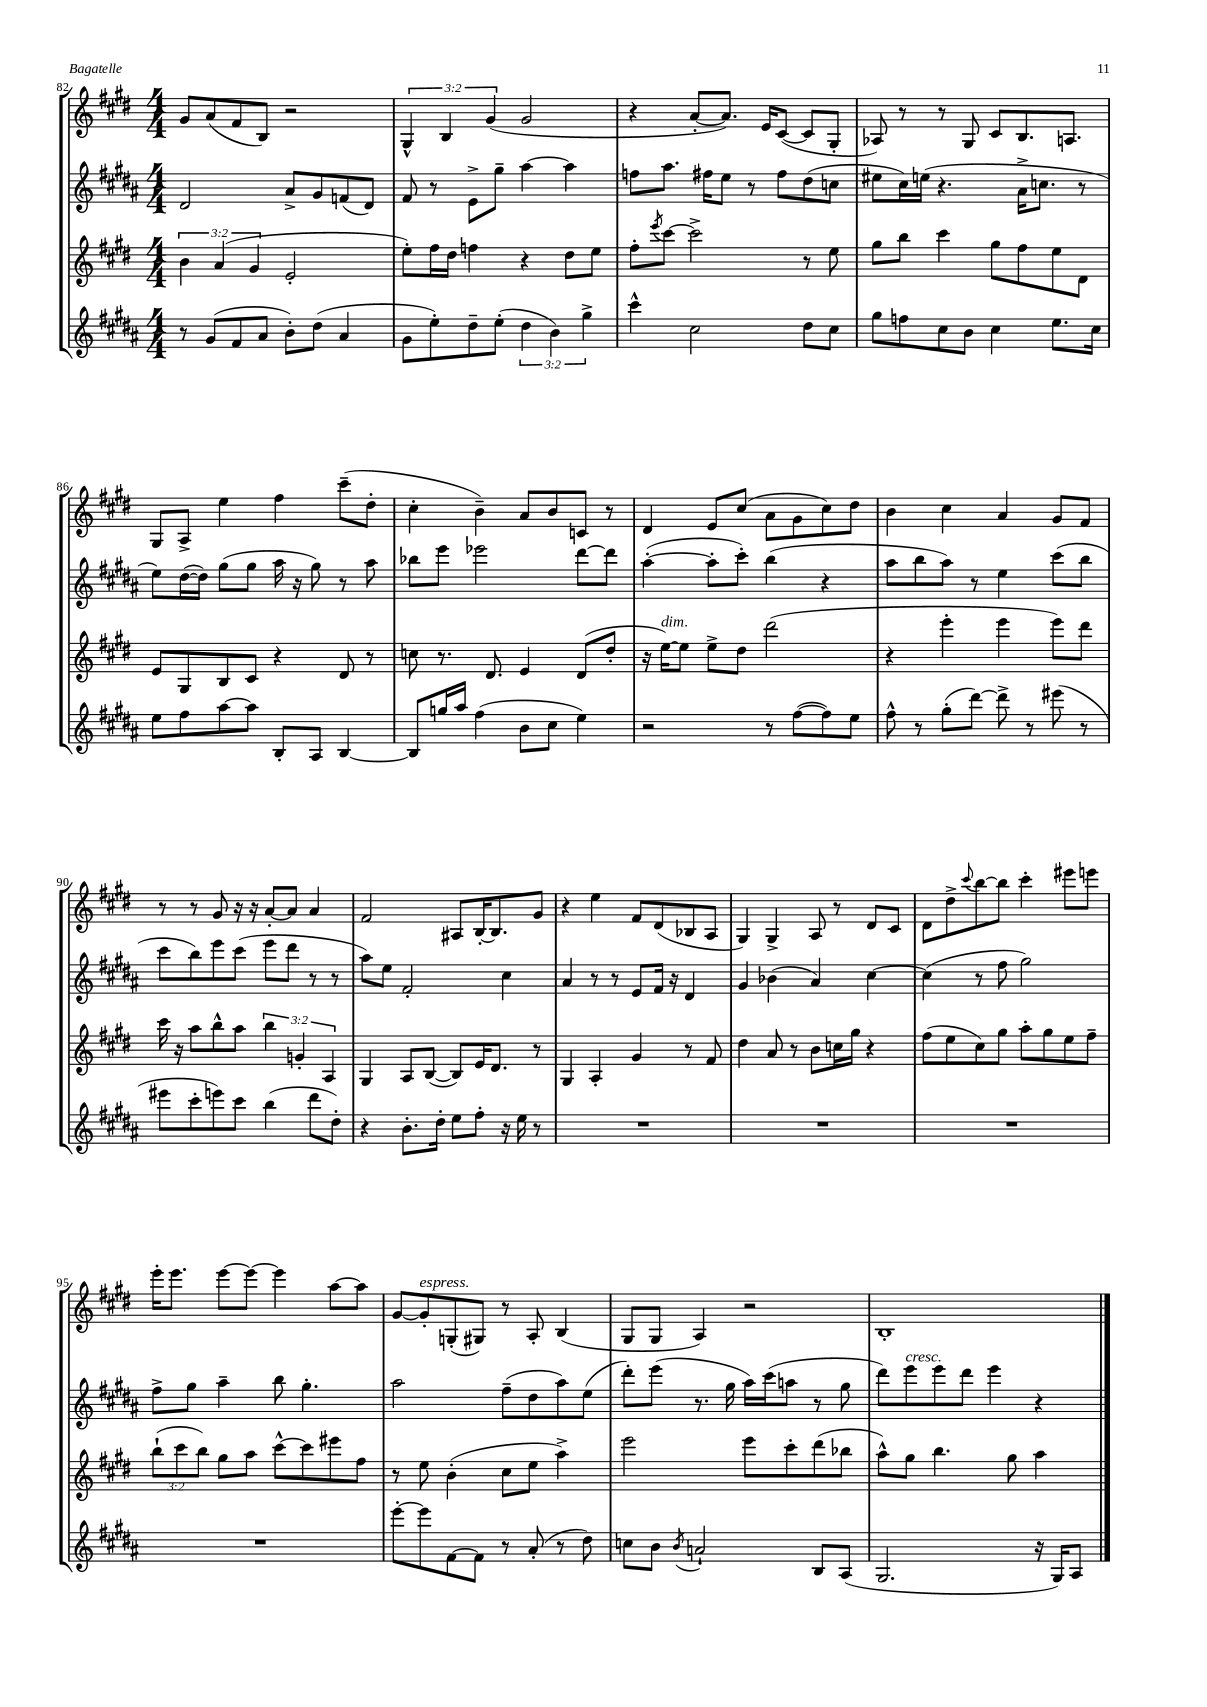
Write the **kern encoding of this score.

**kern	**kern	**kern	**kern
*part4	*part3	*part2	*part1
*staff4	*staff3	*staff2	*staff1
*clefG2	*clefG2	*clefG2	*clefG2
*k[f#c#g#d#a#]	*k[f#c#g#d#]	*k[f#c#g#d#a#]	*k[f#c#g#d#]
*M4/4	*M4/4	*M4/4	*M4/4
=82	=82	=82	=82
8r	6b\	2d#/	8g#/L
(8g#/L	.	.	(8a/
.	(6a/	.	.
8f#/	.	.	8f#/
.	6g#/	.	.
8a#/J	.	.	8B/J)
8b'\L)	2e'/	8a#^/L	2r
(8dd#\J	.	8g#/	.
4a#/	.	(8fn/	.
.	.	8d#/J)	.
=83	=83	=83	=83
8g#\L	8ee'\L)	8f#/	6G#^^/
8ee'\)	16ff#\L	8r	.
.	.	.	6B/
.	16dd#\JJ	.	.
8dd#~\	4ffn\	8e^\L	.
.	.	.	(6g#/
(8ee'\J	.	8gg#~\J	.
6dd#\	4r	[4aa#\	2g#/
6b\)	.	.	.
.	8dd#\L	4aa#\]	.
6gg#^\	.	.	.
.	8ee\J	.	.
=84	=84	=84	=84
4ccc#^^\	8ff#'\L	8ffn\L	4r
.	8qeee/	.	.
.	[8ccc#\J	8.aa#\J	.
2cc#\	2ccc#^\]	.	[8a'/L
.	.	16ff#X\KL	.
.	.	8ee\J	8.a/J])
.	.	8r	.
.	.	.	16e/KL
.	.	8ff#\L	([8c#/J
8dd#\L	8r	(8dd#\	8c#/L]
8cc#\J	8ee\	8ccn\J	8G#'/J
=85	=85	=85	=85
8gg#\L	8gg#\L	8ee#X\L	8A-X/)
8ffn\	8bb\J	16cc#\L)	8r
.	.	(16een\JJ	.
8cc#\	4ccc#\	4.r	8r
8b\J	.	.	8G#/
4cc#\	8gg#\L	.	8c#/L
.	8ff#\	16a#^\KL	8.B/
.	.	8.ccn\J	.
8.ee\L	8ee\	.	.
.	.	.	8.An/J
.	8d#\J	8r	.
16cc#\Jk	.	.	.
!!LO:LB:g=z
=86	=86	=86	=86
8ee\L	8e/L	8ee\L)	8G#/L
8ff#\	8G#/	([16dd#\L	8A^/J
.	.	16dd#\JJ])	.
[8aa#\	8B/	(8gg#\L	4ee\
8aa#\J]	8c#/J	8gg#\J	.
8B'/L	4r	16aa#\	4ff#\
.	.	16r	.
8A#/J	.	8gg#\)	.
[4B/	8d#/	8r	(8ccc#~\L
.	8r	8aa#\	8dd#'\J
=87	=87	=87	=87
8B/L]	8ccn\	8bb-X\L	4cc#'\
16ggn/L	8.r	8eee\J	.
16aa#/JJ	.	.	.
(4ff#\	.	2eee-X\	4b~\)
.	8.d#/	.	.
8b\L	4e/	.	8a/L
8cc#\J	.	.	8b/
4ee\)	(8d#/L	[8ddd#\L	8cn/J
.	8dd#'/J	8ddd#\J]	8r
=88	=88	=88	=88
2r	16r	([4aa#'\	4d#/
!	!LO:TX:a:i:t=dim.	!	!
.	[16ee\KL)	.	.
.	8ee\J]	.	.
.	8ee^\L	8aa#'\L]	8e/L
.	8dd#\J	8ccc#'\J)	(8cc#/J
8r	(2ddd#\	(4bb\	8a\L
([8ff#\L	.	.	8g#\
8ff#\])	.	4r	8cc#\)
8ee\J	.	.	8dd#\J
=89	=89	=89	=89
8ff#^^\	4r	8aa#\L	4b\
8r	.	8bb\	.
(8gg#'\L	4eee'\	8aa#\J)	4cc#\
[8ddd#\J)	.	8r	.
8ddd#^\]	4eee\	4ee\	4a/
8r	.	.	.
(8eee#X\	8eee\L)	(8ccc#\L	8g#/L
8r	8ddd#\J	8bb\J	8f#/J
!!LO:LB:g=z
=90	=90	=90	=90
8eee#X\L	16ccc#\	8ccc#\L	8r
.	16r	.	.
8ccc#'\	8aa\L	8bb\)	8r
8eeen\)	8bb^^\	8eee\	8g#/
8ccc#\J	8aa\J	(8ccc#\J	16r
.	.	.	16r
(4bb\	6bb\	8eee\L	[8a'/L
.	.	8ddd#\J	8a/J]
.	6gn'/	.	.
8ddd#\L	.	8r	4a/
.	6A/	.	.
8dd#'\J)	.	8r	.
=91	=91	=91	=91
4r	4G#/	8aa#\L)	2f#/
.	.	8ee\J	.
8.b'\L	8A/L	2f#'/	.
.	([8B/J	.	.
16dd#'\Jk	.	.	.
8ee\L	8B/L])	.	8A#X/L
8ff#'\J	16e/K	.	[16B'/K
.	8.d#/J	.	8.B/]
16r	.	4cc#\	.
16ee\	.	.	.
8r	8r	.	8g#/J
=92	=92	=92	=92
1r	4G#/	4a#/	4r
.	4A'/	8r	4ee\
.	.	8r	.
.	4g#/	8e/L	8f#/L
.	.	16f#/Jk	(8d#/
.	.	16r	.
.	8r	4d#/	8B-X/
.	8f#/	.	8A/J
=93	=93	=93	=93
1r	4dd#\	4g#/	4G#/)
.	8a/	(4b-X\	4G#^/
.	8r	.	.
.	8b\L	4a#/)	8A/
.	16ccn\L	.	8r
.	16gg#\JJ	.	.
.	4r	[4cc#\	8d#/L
.	.	.	8c#/J
=94	=94	=94	=94
1r	(8ff#\L	(4cc#\]	8d#\L
.	8ee\	.	8dd#^\
.	.	.	8qqccc#/
.	8cc#\)	8r	[8bb\
.	8gg#\J	8ff#\	8bb\J]
.	8aa'\L	2gg#\)	4ccc#'\
.	8gg#\	.	.
.	8ee\	.	8eee#X\L
.	8ff#~\J	.	8eeen\J
!!LO:LB:g=z
=95	=95	=95	=95
1r	(12bb`\L	8ff#^\L	16eee'\KL
.	.	.	8.eee\J
.	12ccc#\	.	.
.	.	8gg#\J	.
.	12bb\J)	.	.
.	8gg#\L	4aa#~\	[8eee\L
.	8aa\J	.	8eee\J_
.	[8ccc#^^\L	8bb\	4eee\]
.	8ccc#\]	4.gg#'\	.
.	8eee#X\	.	[8aa\L
.	8ff#\J	.	8aa\J]
=96	=96	=96	=96
[8eee'\L	8r	2aa#\	[8g#/L
!	!	!	!LO:TX:a:i:t=espress.
8eee\]	8ee\	.	8g#'/]
[8f#\	(4b'\	.	(8Gn'/
8f#\J]	.	.	8G#X/J)
8r	8cc#\L	(8ff#~\L	8r
(8a#'/	8ee\J	8dd#\	8A'/
8r	4aa^\)	8aa#\)	(4B/
8dd#\)	.	(8ee\J	.
=97	=97	=97	=97
8ccn\L	2eee\	8ddd#'\L)	8G#/L
8b\J	.	(8eee\J	8G#/J
8qb/	.	.	.
2an`/	.	8.r	4A/)
.	.	16gg#\	.
.	8eee\L	16aa#\LL)	2r
.	.	(16ccc#\J	.
.	8ccc#'\	8aan\J	.
8B/L	(8ddd#\	8r	.
(8A#/J	8bb-X\J	8gg#\	.
=98	=98	=98	=98
2.G#/	8aa^^\L)	8ddd#\L)	1B'
!	!	!LO:TX:a:i:t=cresc.	!
.	8gg#\J	8eee\	.
.	4.bb\	8eee\	.
.	.	8ddd#\J	.
.	.	4eee\	.
.	8gg#\	.	.
16r	4aa\	4r	.
16G#/KL)	.	.	.
8A#/J	.	.	.
==	==	==	==
*-	*-	*-	*-
